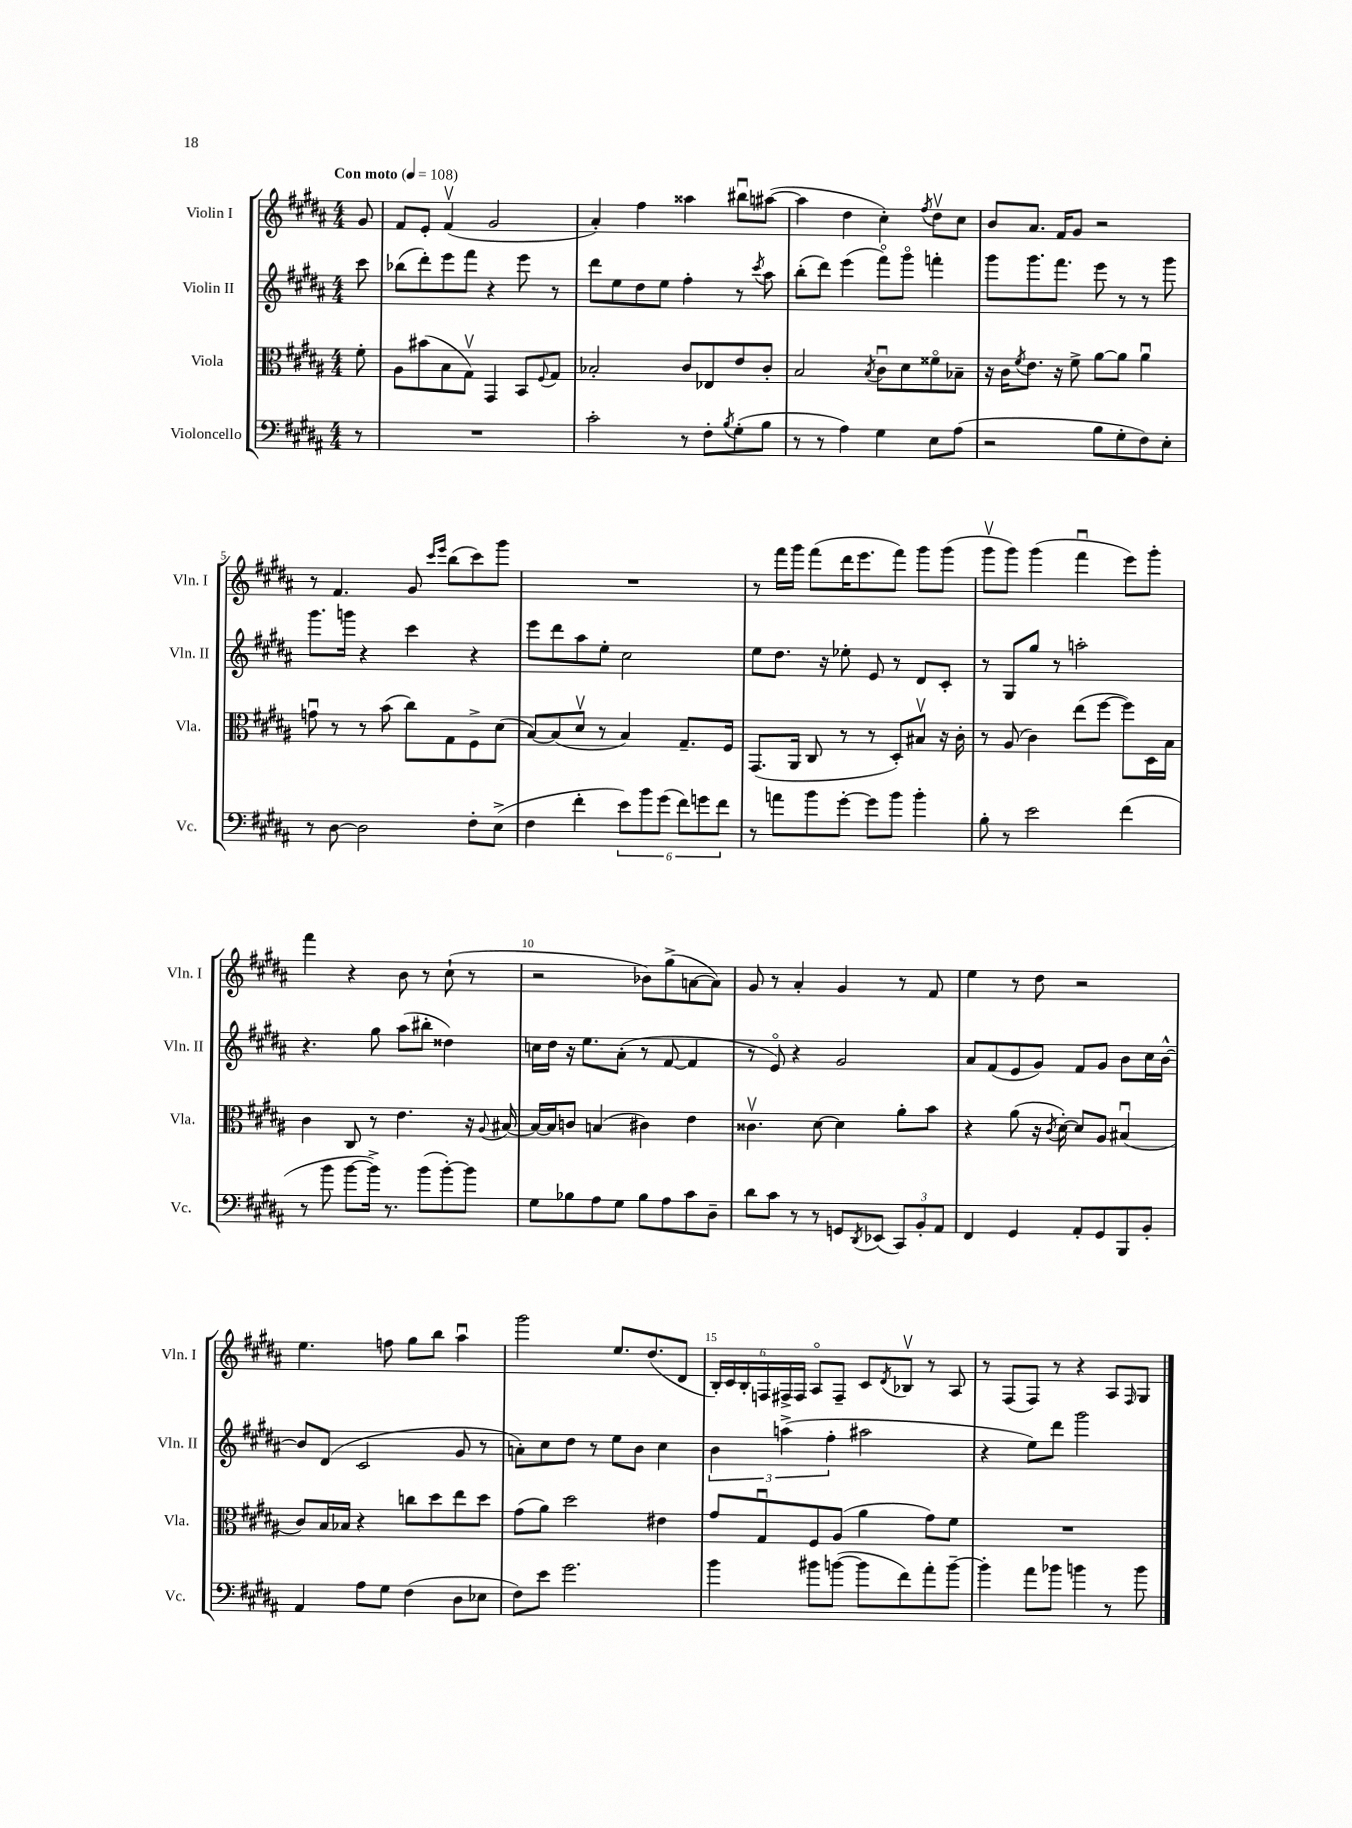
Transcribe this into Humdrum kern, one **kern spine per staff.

**kern	**kern	**kern	**kern
*staff4	*staff3	*staff2	*staff1
*clefF4	*clefC3	*clefG2	*clefG2
*k[f#c#g#d#a#]	*k[f#c#g#d#a#]	*k[f#c#g#d#a#]	*k[f#c#g#d#a#]
*M4/4	*M4/4	*M4/4	*M4/4
*MM108	*MM108	*MM108	*MM108
8r	8f#'	8ccc#	8g#
=	=	=	=
1r	8A#	(8bb-	8f#
.	(8b#	8ddd#')	8e'
.	8B	8eee	(4f#v
.	8G#v)	8fff#	.
.	4GG#	4r	2g#
.	8BB	8eee	.
.	8qqF#	.	.
.	8G#	8r	.
=	=	=	=
2c#'	2B-'	8ddd#	4a#')
.	.	8ee	.
.	.	8dd#	4ff#
.	.	8ee	.
8r	8c#	4ff#'	4aa##
8F#'	8E-	.	.
8qB	.	.	.
(8G#'	8e	8r	8bb#u
.	.	8qccc#	.
8B	8c#'	8aa#	([8aa#
=	=	=	=
8r	2B	(8bb'	4aa#]
8r	.	8ddd#)	.
4A#)	.	(4eee	4dd#
.	8qB	.	.
4G#	8c#u	8fff#o)	4cc#')
.	8d#	8ggg#o	.
.	.	.	8qff#
8E	8f##o	4fff'	8dd#v
(8A#	8B-~	.	8cc#
=	=	=	=
2r	16r	8ggg#	8b
.	16c#	.	.
.	8qf#	.	.
.	8.e	8.ggg#	8.a#
.	16r	8.fff#	16f#
.	8f#^	.	8g#
8B	[8a#	8eee	2r
8G#'	8a#]	8r	.
8F#)	4a#u	8r	.
8E'	.	8ggg#	.
=	=	=	=
8r	8gu	8.ggg#	8r
[8D#	8r	.	4.f#
.	.	16ggg	.
2D#]	8r	4r	.
.	(8b	.	.
.	8cc#)	4ccc#	8g#
.	.	.	16qqccc#
.	.	.	16qqeee
.	8G#	.	(8bb
8F#'	8F#^	4r	8ccc#)
(8E^	(8d#	.	8ggg#
=	=	=	=
4F#	[8B)	8eee	1r
.	(8B]	8ddd#	.
4f#'	8d#v	8aa#	.
.	8r	8ee'	.
12e)	4B)	2cc#	.
12b	.	.	.
(12g#	.	.	.
12f#)	8.G#~	.	.
12g	.	.	.
12f#	.	.	.
.	16F#	.	.
=	=	=	=
8r	(8.GG#	8ee	8r
8a	.	8.dd#	16fff#
.	16AA#	.	16ggg#
8b	8C#	.	(8fff#
.	.	16r	.
[8g#'	8r	8ee-'	16ddd#
.	.	.	8.eee
8g#]	8r	8e	.
8b	8D#')	8r	8fff#)
4b'	8B#v	8d#	8ggg#
.	16r	8c#'	(8ggg#
.	16c#'	.	.
=	=	=	=
8B'	8r	8r	8ggg#v
8r	(8A#	8G#	8ggg#)
2e	4c#)	8gg#	(4ggg#
.	.	8r	.
.	(8ee	2aa'	4fff#u
.	[8ff#	.	.
(4f#	8ff#])	.	8eee)
.	16D#	.	8ggg#'
.	16B	.	.
=	=	=	=
8r	4c#	4.r	4fff#
8b	.	.	.
[8b	8C#	.	4r
16b^])	8r	8gg#	.
8.r	.	.	.
.	4.e	(8aa#	8b
(8b	.	8bb#'	8r
[8b')	.	4dd##)	(8cc#`
8b]	16r	.	8r
.	8qqA#	.	.
.	[16B#	.	.
=	=	=	=
8G#	16B#_	16cc	2r
.	16B#]	16dd#	.
8B-	8c	16r	.
.	.	8.ee	.
8A#	(4B	.	.
8G#	.	(8a#'	.
8B-	4c#)	8r	8b-)
8A#	.	[8f#	(8gg#^
8c#	4e	4f#]	[8a
8D#~	.	.	8a])
=	=	=	=
8d#	4.c##v	8r	8g#
8c#	.	8eo)	8r
8r	.	4r	4a#'
8r	[8d#	.	.
8GG	4d#]	2g#	4g#
8qDD#	.	.	.
(8EE-	.	.	.
12CC#)	8a#'	.	8r
12BB'	.	.	.
.	8b	.	8f#
12AA#	.	.	.
=	=	=	=
4FF#	4r	8a#	4ee
.	.	(8f#	.
4GG#	(8a#	8e	8r
.	16r	8g#)	8dd#
.	8qc#	.	.
.	[16d#')	.	.
8AA#'	8d#]	8f#	2r
8GG#	8A#	8g#	.
8BBB	(4B#u	8b	.
8BB'	.	16cc#	.
.	.	[16b^^	.
=	=	=	=
4AA#	8c#)	8b]	4.ee
.	16B	(8d#	.
.	16B-	.	.
8A#	4r	2c#	.
8G#	.	.	8ff
(4F#	8cc	.	8gg#
.	8dd#	.	8bb
8D#	8ee	8g#	4aa#u
8E-	8dd#	8r	.
=	=	=	=
8F#)	(8g#	8a')	2ggg#
8e	8a#)	8cc#	.
2.g#	2dd#	8dd#	.
.	.	8r	.
.	.	8ee	8.ee
.	.	8b	.
.	.	.	(8.dd#
.	4e#	4cc#	.
.	.	.	8d#
=	=	=	=
4b	8g#	6b	24B')
.	.	.	24c#
.	.	.	24B'
.	8G#u	.	24F
.	.	(6aa^	24F#^
.	.	.	24F#
8b#	8F#	.	8A#o
.	.	6ff#'	.
([8b	(8A#	.	8F#~
8b]	4a#	2aa#	8c#
.	.	.	8qd#
8f#)	.	.	8B-v
8a#'	8g#)	.	8r
[8b~	8f#	.	8A#
=	=	=	=
4b']	1r	4r	8r
.	.	.	(8F#
8a#	.	8ee)	8F#)
8b-	.	8ddd#	8r
4b	.	2ggg#	4r
8r	.	.	8A#
.	.	.	16qqF#
8b	.	.	8G#
==	==	==	==
*-	*-	*-	*-
